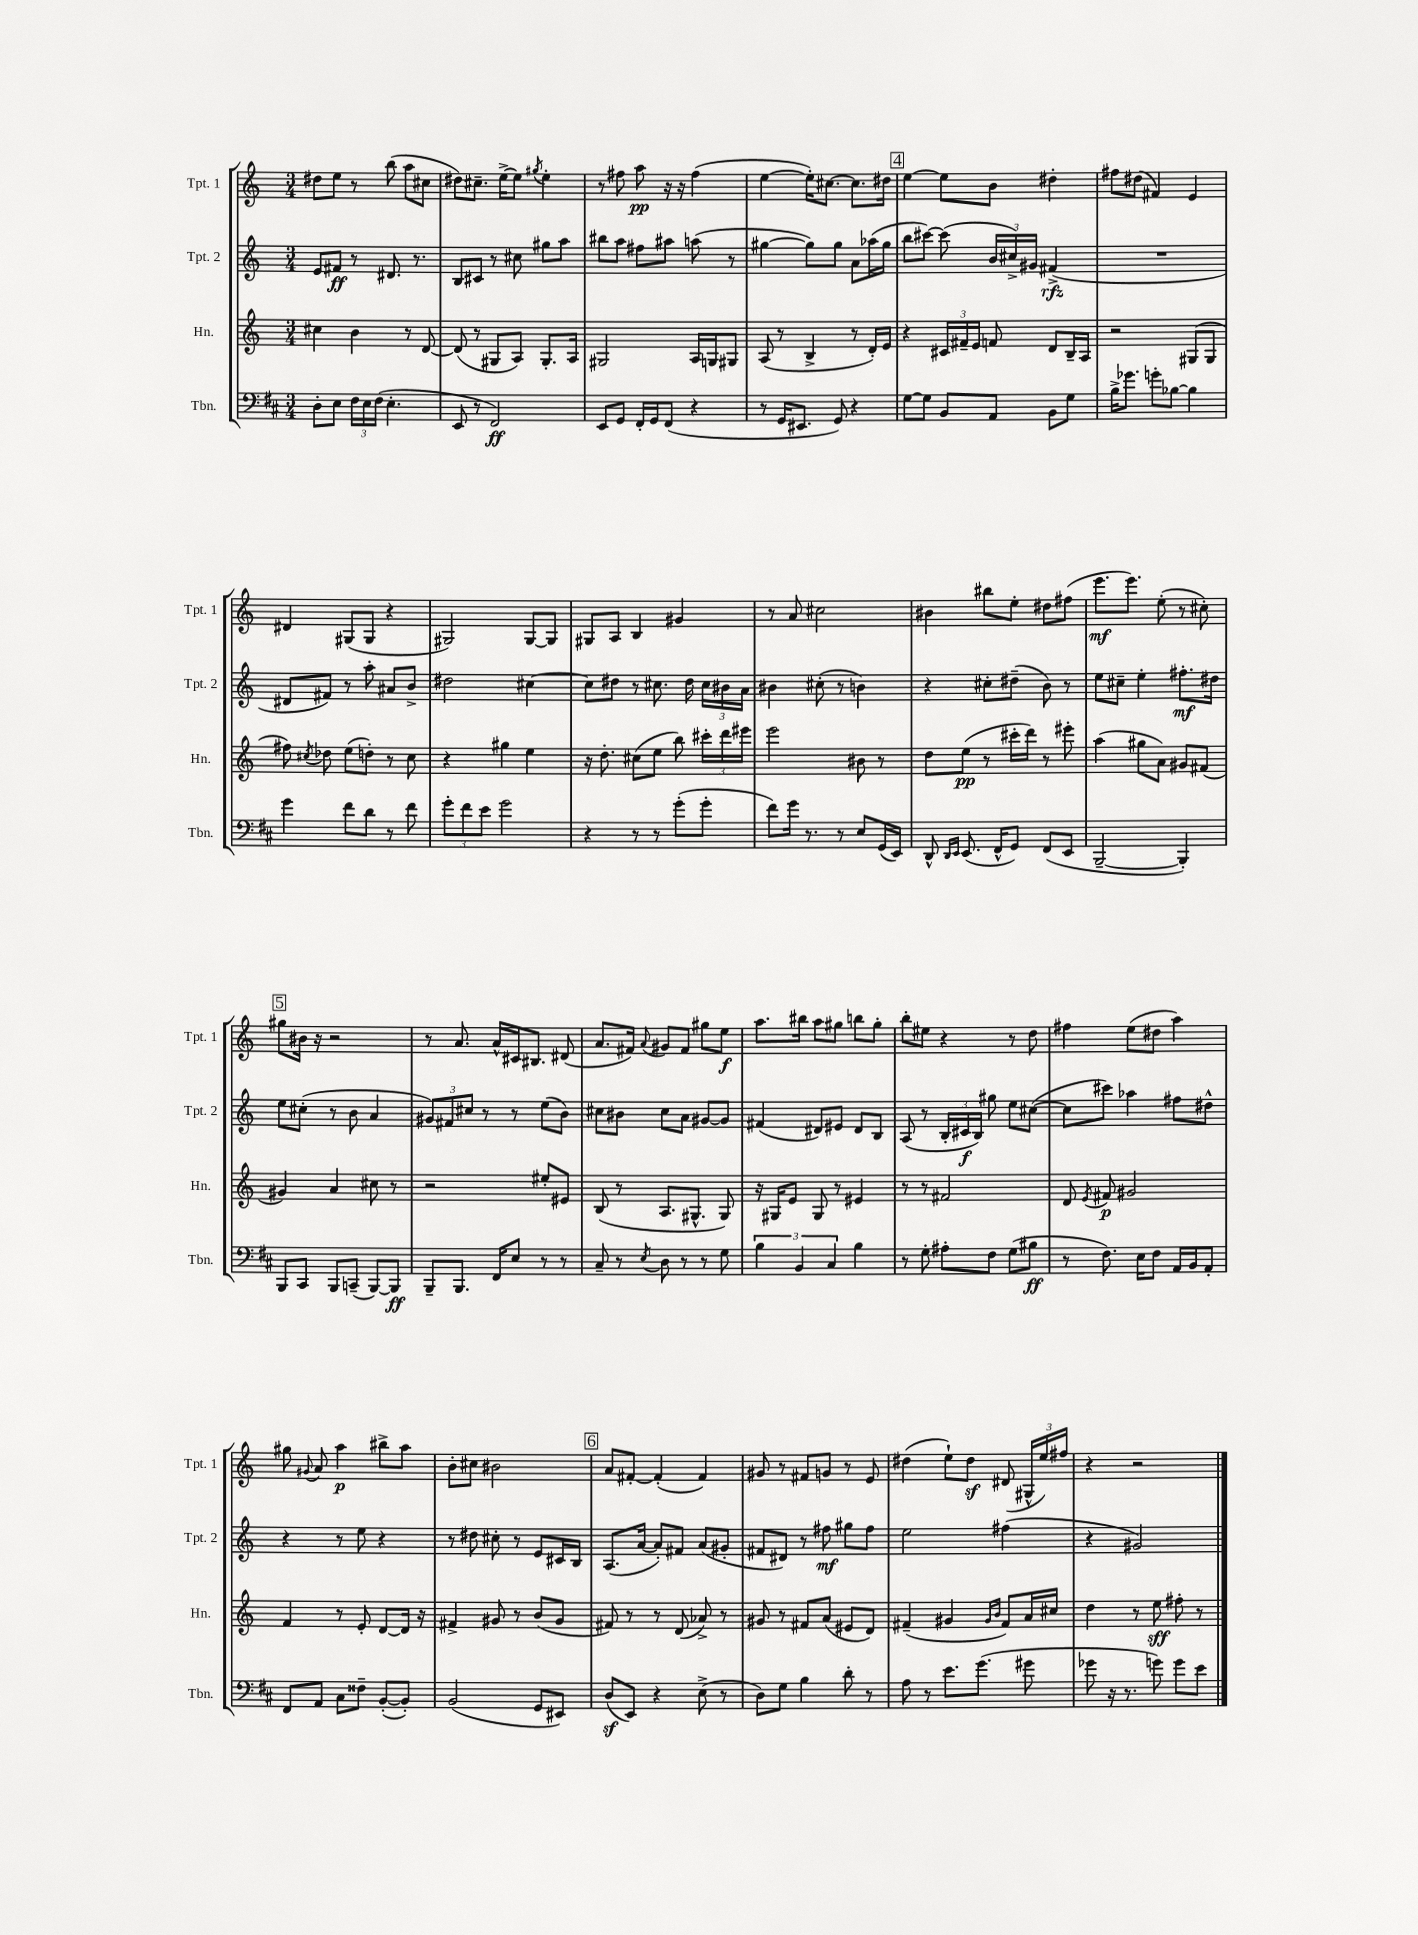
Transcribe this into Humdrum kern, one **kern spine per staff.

**kern	**dynam	**kern	**dynam	**kern	**dynam	**kern	**dynam
*part4	*part4	*part3	*part3	*part2	*part2	*part1	*part1
*staff4	*staff4	*staff3	*staff3	*staff2	*staff2	*staff1	*staff1
*I"Tbn.	*	*I"Hn.	*	*I"Tpt. 2	*	*I"Tpt. 1	*
*I'Tbn.	*	*I'Hn.	*	*I'Tpt. 2	*	*I'Tpt. 1	*
*clefF4	*	*clefG2	*	*clefG2	*	*clefG2	*
*k[f#c#]	*	*k[]	*	*k[]	*	*k[]	*
*M3/4	*	*M3/4	*	*M3/4	*	*M3/4	*
=70	=70	=70	=70	=70	=70	=70	=70
8D'\L	.	4cc#X\	.	8e/L	.	8dd#X\L	.
8E\J	.	.	.	8f#X/J	ff	8ee\J	.
24F#\LL	.	4b\	.	8r	.	8r	.
24E\	.	.	.	.	.	.	.
(24F#\JJ	.	.	.	.	.	.	.
4.E'\	.	.	.	8.d#X/	.	(8bb\	.
.	.	8r	.	.	.	8aa\L	.
.	.	.	.	8.r	.	.	.
.	.	[8d/	.	.	.	8cc#X\J	.
=71	=71	=71	=71	=71	=71	=71	=71
8EE/	.	(8d/]	.	8B/L	.	8dd#X\L)	.
8r	.	8r	.	8c#X/J	.	8.cc#X~\J	.
2FF#/)	ff	8G#X/L	.	8r	.	.	.
.	.	.	.	.	.	[16ee^\KL	.
.	.	8A/J)	.	8cc#X\	.	8ee\J]	.
.	.	.	.	.	.	8qgg#X/	.
.	.	8.G#'/L	.	8gg#X\L	.	4ee'\	.
.	.	.	.	8aa\J	.	.	.
.	.	16A/Jk	.	.	.	.	.
=72	=72	=72	=72	=72	=72	=72	=72
8EE/L	.	2G#X/	.	8bb#X\L	.	8r	.
8GG/J	.	.	.	8aa\J	.	8ff#X\	.
16FF#'/LL	.	.	.	8ff#X\L	.	8aa\	pp
16GG/J	.	.	.	.	.	.	.
(8FF#/J	.	.	.	8aa#X\J	.	16r	.
.	.	.	.	.	.	16r	.
4r	.	16A/LL	.	(8aan\	.	(4ff#\	.
.	.	16Gn/J	.	.	.	.	.
.	.	8G#X/J	.	8r	.	.	.
=73	=73	=73	=73	=73	=73	=73	=73
8r	.	(8A/	.	[4gg#X\	.	[4ee\	.
16GG/KL	.	8r	.	.	.	.	.
8.EE#X/J	.	.	.	.	.	.	.
.	.	4B^/	.	8gg#\L])	.	16ee'\KL])	.
.	.	.	.	.	.	[8.cc#X\J	.
8GG/)	.	.	.	8gg#\J	.	.	.
4r	.	8r	.	8a\L	.	8.cc#\L]	.
.	.	16d'/LL)	.	(16aa-X\L	.	.	.
.	.	16e/JJ	.	16gg#\JJ	.	16dd#X\Jk	.
!!LO:REH:place=s1:t=4
=74	=74	=74	=74	=74	=74	=74	=74
[8G\L	.	4r	.	8bb\L	.	[4ee\	.
8G\J]	.	.	.	[8ccc#X\J)	.	.	.
8BB/L	.	24c#X/LL	.	(8ccc#\]	.	8ee\L]	.
.	.	24f#X~/	.	.	.	.	.
.	.	24e/JJ	.	.	.	.	.
8AA/J	.	8fn/	.	24b/LL	.	8b\J	.
.	.	.	.	24cc#X^/)	.	.	.
.	.	.	.	24g#X/JJ	.	.	.
8BB\L	.	8d/L	.	(4f#X^/	rfz	4dd#X'\	.
8G\J	.	16B~/L	.	.	.	.	.
.	.	16A/JJ	.	.	.	.	.
=75	=75	=75	=75	=75	=75	=75	=75
16B^\KL	.	2r	.	2.r	.	8ff#X\L	.
8.g-X\J	.	.	.	.	.	.	.
.	.	.	.	.	.	(8dd#X\J	.
8gn'\L	.	.	.	.	.	4f#X/)	.
[8B-X\J	.	.	.	.	.	.	.
4B-\]	.	(8G#X/L	.	.	.	4e/	.
.	.	8G#/J	.	.	.	.	.
!!LO:LB:g=z
=76	=76	=76	=76	=76	=76	=76	=76
4g\	.	8ff#X\)	.	8d#X/L	.	4d#X/	.
.	.	8qcc#X/	.	.	.	.	.
.	.	8dd-X\	.	8f#X/J)	.	.	.
8f#\L	.	(8ee\L	.	8r	.	(8G#X/L	.
8d\J	.	8ddn'\J)	.	8aa'\	.	8G#/J	.
8r	.	8r	.	8a#X/L	.	4r	.
8f#\	.	8cc#\	.	8b^/J	.	.	.
=77	=77	=77	=77	=77	=77	=77	=77
12g'\L	.	4r	.	2dd#X\	.	2G#X/)	.
12f#\	.	.	.	.	.	.	.
12e\J	.	.	.	.	.	.	.
2g\	.	4gg#X\	.	.	.	.	.
.	.	4ee\	.	[4cc#X\	.	[8G#/L	.
.	.	.	.	.	.	8G#/J]	.
=78	=78	=78	=78	=78	=78	=78	=78
4r	.	16r	.	8cc#\L]	.	8G#X/L	.
.	.	8.dd'\	.	.	.	.	.
.	.	.	.	8dd#X\J	.	8A/J	.
8r	.	(8cc#X\L	.	8r	.	4B/	.
8r	.	8ee\J	.	8.cc#X\	.	.	.
(8g'\L	.	8bb\)	.	.	.	4g#X/	.
.	.	.	.	16dd#\	.	.	.
8g'\J	.	24ccc#X'\LL	.	24cc#\LL	.	.	.
.	.	24ddd\	.	24b#X\	.	.	.
.	.	24eee#X\JJ	.	24a\JJ	.	.	.
=79	=79	=79	=79	=79	=79	=79	=79
8f#\L)	.	2eee\	.	4b#X\	.	8r	.
16g\Jk	.	.	.	.	.	8a/	.
8.r	.	.	.	.	.	.	.
.	.	.	.	(8cc#X'\	.	2cc#X\	.
8r	.	.	.	8r	.	.	.
8E/L	.	8b#X\	.	4bn\)	.	.	.
(16GG/L	.	8r	.	.	.	.	.
16EE/JJ)	.	.	.	.	.	.	.
=80	=80	=80	=80	=80	=80	=80	=80
8DD^^/	.	8dd\L	.	4r	.	4b#X\	.
16qqDD/LL	.	.	.	.	.	.	.
16qqEE/JJ	.	.	.	.	.	.	.
(8.EE/	.	(8ee\J	pp	.	.	.	.
.	.	8r	.	8cc#X'\L	.	8bb#X\L	.
16FF#^^/KL	.	.	.	.	.	.	.
8GG/J)	.	16ccc#X'\LL	.	(8dd#X~\J	.	8ee'\J	.
.	.	16ddd\JJ)	.	.	.	.	.
(8FF#/L	.	8r	.	8b\)	.	8dd#X\L	.
8EE/J	.	8eee#X'\	.	8r	.	(8ff#X\J	.
=81	=81	=81	=81	=81	=81	=81	=81
[2BBB~/	.	(4aa\	.	8ee\L	.	8.eee\L	mf
.	.	.	.	8cc#X~\J	.	.	.
.	.	.	.	.	.	8.eee\J)	.
.	.	8gg#X\L	.	4ee'\	.	.	.
.	.	8a\J)	.	.	.	(8ee'\	.
4BBB'/])	.	8g#X/L	.	8.ff#X'\L	mf	8r	.
.	.	(8f#X/J	.	.	.	8cc#X'\)	.
.	.	.	.	16dd#X\Jk	.	.	.
!!LO:LB:g=z
!!LO:REH:place=s1:t=5
=82	=82	=82	=82	=82	=82	=82	=82
8BBB/L	.	4g#X/)	.	8ee\L	.	8gg#X\L	.
8CC#/J	.	.	.	(8cc#X'\J	.	16b#X\Jk	.
.	.	.	.	.	.	16r	.
8BBB/L	.	4a/	.	8r	.	2r	.
(8CCn~/J	.	.	.	8b\	.	.	.
[8BBB/L)	.	8cc#X\	.	4a/	.	.	.
8BBB/J]	ff	8r	.	.	.	.	.
=83	=83	=83	=83	=83	=83	=83	=83
8BBB~/L	.	2r	.	12g#X/L)	.	8r	.
.	.	.	.	12f#X/	.	.	.
8.BBB/J	.	.	.	.	.	8.a/	.
.	.	.	.	12cc#X/J	.	.	.
.	.	.	.	8r	.	.	.
16FF#/KL	.	.	.	.	.	16a^^/LL	.
8E/J	.	.	.	8r	.	16c#X/J	.
.	.	.	.	.	.	8.B#X/J	.
8r	.	8ee#X'/L	.	(8ee\L	.	.	.
8r	.	8e#X/J	.	8b\J)	.	(8d#X/	.
=84	=84	=84	=84	=84	=84	=84	=84
8C#~/	.	(8B/	.	8cc#X\L	.	8.a/L	.
8r	.	8r	.	8b#X\J	.	.	.
.	.	.	.	.	.	16f#X/Jk)	.
8qE/	.	.	.	.	.	8qqa/	.
8D\	.	8.A/L	.	8cc#\L	.	8g#X/L	.
8r	.	.	.	8a\J	.	8f#/J	.
.	.	8.G#X^^/J	.	.	.	.	.
8r	.	.	.	[8g#X/L	.	8gg#X\L	.
8G\	.	8G#/)	.	8g#/J]	.	8ee\J	f
=85	=85	=85	=85	=85	=85	=85	=85
6B\	.	16r	.	(4f#X/	.	8.aa\L	.
.	.	16G#X/KL	.	.	.	.	.
.	.	8e/J	.	.	.	.	.
6BB/	.	.	.	.	.	.	.
.	.	.	.	.	.	16bb#X\Jk	.
.	.	8G#/	.	8d#X/L)	.	8aa\L	.
6C#/	.	.	.	.	.	.	.
.	.	8r	.	8e#X/J	.	8gg#X\J	.
4B\	.	4e#X/	.	8d#/L	.	8bbn\L	.
.	.	.	.	8B/J	.	8gg#'\J	.
=86	=86	=86	=86	=86	=86	=86	=86
8r	.	8r	.	(8A/	.	8bb'\L	.
8G'\	.	8r	.	8r	.	8ee#X\J	.
8A#X'\L	.	2f#X/	.	24B'/LL	.	4r	.
.	.	.	.	24c#X/	f	.	.
.	.	.	.	24B/JJ)	.	.	.
8F#\J	.	.	.	8gg#X\	.	.	.
(8G\L	.	.	.	8ee\L	.	8r	.
8B#X\J	ff	.	.	([8cc#X\J	.	8dd\	.
=87	=87	=87	=87	=87	=87	=87	=87
8r	.	8d/	.	8cc#\L]	.	4ff#X\	.
.	.	8qe/	.	.	.	.	.
8.F#\)	.	8f#X/	p	8ccc#X\J)	.	.	.
.	.	2g#X/	.	4aa-X\	.	(8ee\L	.
16E\KL	.	.	.	.	.	.	.
8F#\J	.	.	.	.	.	8dd#X\J	.
16AA/LL	.	.	.	8ff#X\L	.	4aa\)	.
16BB/J	.	.	.	.	.	.	.
8AA'/J	.	.	.	8dd#X^^\J	.	.	.
!!LO:LB:g=z
=88	=88	=88	=88	=88	=88	=88	=88
8FF#/L	.	4f/	.	4r	.	8gg#X\	.
.	.	.	.	.	.	8qqg#X/	.
8AA/J	.	.	.	.	.	8a/	.
8C#\L	.	8r	.	8r	.	4aa\	p
8F##X~\J	.	8e'/	.	8ee\	.	.	.
([8BB'/L	.	[8d/L	.	4r	.	8bb#X^\L	.
8BB'/J])	.	16d/Jk]	.	.	.	8aa\J	.
.	.	16r	.	.	.	.	.
=89	=89	=89	=89	=89	=89	=89	=89
(2BB/	.	4f#X^/	.	8r	.	8b'\L	.
.	.	.	.	8dd#X\	.	8cc#X\J	.
.	.	8g#X/	.	8cc#X'\	.	2b#X\	.
.	.	8r	.	8r	.	.	.
8GG/L	.	(8b/L	.	8e/L	.	.	.
8EE#X/J)	.	8g#/J	.	16c#X/L	.	.	.
.	.	.	.	16B/JJ	.	.	.
!!LO:REH:place=s1:t=6
=90	=90	=90	=90	=90	=90	=90	=90
(8Dz/L	.	8f#X/)	.	(8.A/L	.	8a/L	.
8EE/J)	.	8r	.	.	.	[8f#X'/J	.
.	.	.	.	[16a/Jk	.	.	.
4r	.	8r	.	8a'/L])	.	(4f#'/]	.
.	.	(8d/	.	8f#X/J	.	.	.
(8E^\	.	8a-X^/)	.	(8a/L	.	4f#/)	.
8r	.	8r	.	8g#X'/J	.	.	.
=91	=91	=91	=91	=91	=91	=91	=91
8D\L)	.	8g#X/	.	8f#X/L	.	8g#X/	.
8G\J	.	8r	.	8d#X/J)	.	8r	.
4B\	.	8f#X/L	.	8r	.	8f#X/L	.
.	.	(8a/J	.	8ff#X\	mf	8gn/J	.
8d'\	.	8e#X/L	.	8gg#X\L	.	8r	.
8r	.	8d/J)	.	8ff#\J	.	8e/	.
=92	=92	=92	=92	=92	=92	=92	=92
8A\	.	(4f#X~/	.	2ee\	.	(4dd#X\	.
8r	.	.	.	.	.	.	.
8.e\L	.	4g#X/	.	.	.	8ee`\L)	.
.	.	.	.	.	.	8dd#z\J	.
(8.g\J	.	.	.	.	.	.	.
.	.	16qqg#/LL	.	.	.	.	.
.	.	16qqb/JJ	.	.	.	.	.
.	.	8f#/L)	.	(4ff#X\	.	(8d#X/	.
8g#X\	.	16a/L	.	.	.	24G#X^^/LL	.
.	.	.	.	.	.	24ee/)	.
.	.	16cc#X/JJ	.	.	.	.	.
.	.	.	.	.	.	24ff#X/JJ	.
=93	=93	=93	=93	=93	=93	=93	=93
8g-X\	.	4dd\	.	4r	.	4r	.
16r	.	.	.	.	.	.	.
8.r	.	.	.	.	.	.	.
.	.	8r	.	2g#X/)	.	2r	.
8gn\)	.	8ee\	sff	.	.	.	.
8g\L	.	8ff#X'\	.	.	.	.	.
8e\J	.	8r	.	.	.	.	.
==	==	==	==	==	==	==	==
*-	*-	*-	*-	*-	*-	*-	*-
